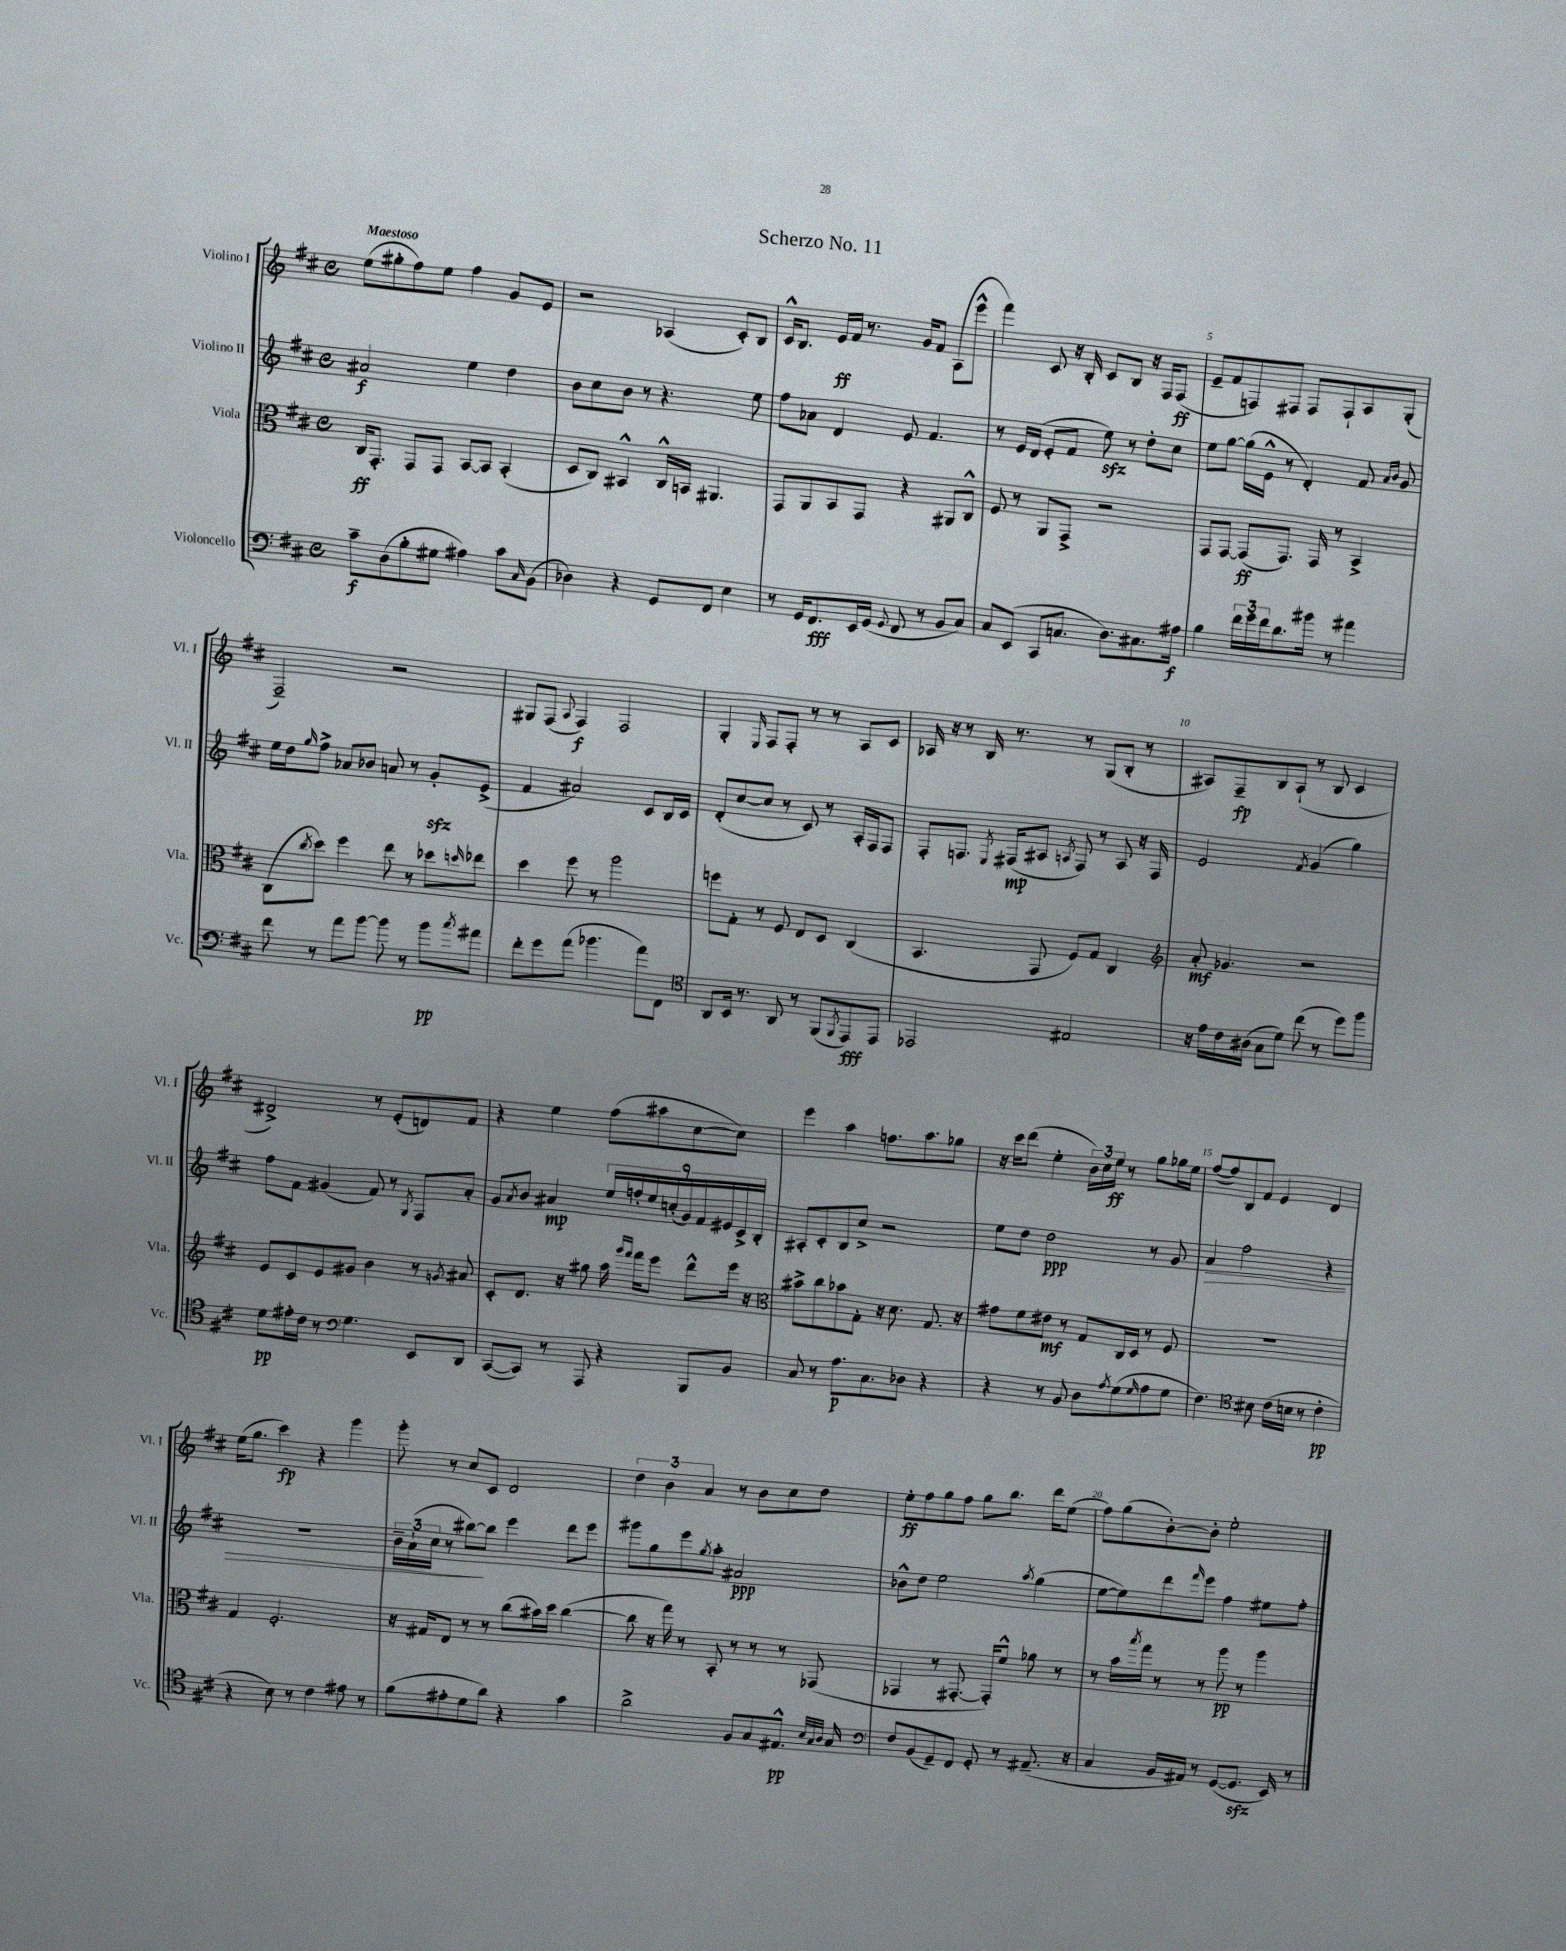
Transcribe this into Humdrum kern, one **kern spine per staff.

**kern	**kern	**kern	**kern
*staff4	*staff3	*staff2	*staff1
*clefF4	*clefC3	*clefG2	*clefG2
*k[f#c#]	*k[f#c#]	*k[f#c#]	*k[f#c#]
*M4/4	*M4/4	*M4/4	*M4/4
*met(c)	*met(c)	*met(c)	*met(c)
8c#~	16C#	2a#	(8ee
.	8.GG'	.	.
(8D	.	.	8gg#'
8B'	8GG	.	8ff#)
8G#	8GG	.	8ee
4A#)	[8BB	4ee	4ff#
.	8BB]	.	.
8c#	(4BB'	4dd	8g
16qqC#	.	.	.
(8BB	.	.	8e
=	=	=	=
4D-)	8D	8b	2r
.	8C#)	8cc#	.
4r	4BB#^^	8b	.
.	.	8r	.
8GG	16C#^^	4.r	(4A-
.	16BB	.	.
8FF#	4.AA#	.	.
4E	.	.	8c#')
.	.	8ee	8B
=	=	=	=
8r	8GG	8ff#	16c#^^
.	.	.	8.B
16GG	8AA	8a-	.
8.FF#	.	.	.
.	8BB	4d	16e
.	.	.	16f#
16EE	8GG	.	8.r
(16GG	.	.	.
8qqGG	.	.	.
8FF#	4r	8e	.
.	.	.	16g
8r	.	4.f#	8f#
8BB	8AA#	.	(8A
8C#)	8C#^^	.	8eee^^
=	=	=	=
8C#	8F#	8r	4fff#)
(8EE	8r	16e	.
.	.	(16d	.
8CC#	8AA	8e'	8c#
8.C	8GG^	8f#	16r
.	.	.	16B'
.	2r	8ee)	8c#
8.D)	.	.	.
.	.	8r	8B
8.C#	.	8dd'	16r
.	.	.	16F#
.	.	8cc#	(8F#
16A#	.	.	.
=	=	=	=
4B	8GG	8ee	8e~
.	[8GG	[8gg	8f#
24f#	(8GG]	(16gg]	8F)
24g	.	.	.
.	.	16e^^	.
24f#	.	.	.
8.d	8.GG)	8r	8F#
.	.	4d')	8F#
16b#	16GG	.	.
8r	8r	.	8F#`
4a#	4BB^	8f#	8A
.	.	16qqa	.
.	.	16qqb	.
.	.	8g	(8G'
=	=	=	=
8f#	(8C#	16ee	2F#~)
.	.	16dd	.
.	8qcc#	16qqgg	.
8r	8dd)	8ff#^	.
8a	4ff#	8a-	.
[8b	.	8b-	.
8b]	8ee	8a	2r
8r	8r	8r	.
8b	8dd-	8g'	.
8qcc#	16qqdd	.	.
8a#	8ee-	(8e^	.
=	=	=	=
8f#'	4dd	4f#	8G#
8g	.	.	(8F#
.	.	.	8qqA
(8a	8ff#	2a#)	4F#)
4.b-	8r	.	.
.	2aa	.	2F#
8a)	.	8c#	.
8FF#	.	16B	.
.	.	16c#	.
=	=	=	=
*clefC4	*	*	*
8AA	8ff	(8d'	4G'
16BB	8G'	[8cc#	.
8.r	.	.	.
.	.	.	16qqE
.	8r	8cc#]	8F#
8AA	8F#	8r	8F#'
8r	8E	8c#)	8r
(8FF#	8D	8r	8r
8qFF#	.	.	.
8EE)	(4C#	16A'	8A
.	.	16F#	.
8EE	.	8F#	8c#
=	=	=	=
2EE-	4.BB	8F#'	16A-
.	.	.	16r
.	.	8.F	8r
.	.	.	16B
.	.	8qE	.
.	.	(16F#	8.r
.	8GG	8A#	.
.	.	8qA	.
2E#	8F#)	8F#)	8r
.	8G	8r	(8G
.	4C#	8A	8B'
.	.	16r	8r
.	.	16F#	.
=	=	=	=
*	*clefG2	*	*
16r	8a'	2e	8A#)
16e	.	.	.
16c#	4.g-	.	8F#~
(16A#	.	.	.
8G	.	.	8B
8d)	.	.	(8A#`
.	.	8qf#	.
(8cc#	2r	(4g	8r
8r	.	.	8B
8dd)	.	4gg)	4c#
8ff#	.	.	.
=	=	=	=
8d	8e	8ff#	2d#^)
16e#'	8c#	8f#	.
16c#	.	.	.
8r	8e	(4g#	.
*clefF4	*	*	*
4.G	8g#	.	.
.	4b	8f#)	8r
.	.	8r	(8e'
.	.	8qG	.
8EE	8r	8F#	8d)
.	8qg	.	.
8DD	8a#	8a'	8f#
=	=	=	=
([8CC#	8c#'	8g	4r
.	.	8qa	.
8CC#])	8.d	8b	.
8r	.	4a#	4ee
.	16r	.	.
8AAA	8gg#	.	.
4r	16aa	18ee	(8ff#
.	.	18ff'	.
.	16qqggg	.	.
.	16qqfff#	.	.
.	16fff#	.	.
.	.	18ee	.
.	8eee	.	8aa#
.	.	(18cc'	.
.	.	18g)	.
8BBB	8ddd^^	.	[8cc#
.	.	18f#	.
.	.	18e#	.
8BB	16eee	.	8cc#])
.	.	18c#^	.
.	16r	.	.
.	.	18B'	.
=	=	=	=
*	*clefC3	*	*
8C#	8b#^	8A#'	4eee
8r	8cc#	8c#'	.
8.A	8b-	8B	4aa
.	8G'	8cc#^	.
8.C#	.	.	.
.	16r	2r	8.ff
.	8.d	.	.
8D-	.	.	.
.	.	.	8.aa
4r	8.G	.	.
.	.	.	8gg-
.	16r	.	.
=	=	=	=
4r	8g#	8ee	16r
.	.	.	16ccc#
.	8f#	8dd	(8ddd
8r	8e#	2dd	4ee'
8BB	8r	.	.
8D	8G	.	24b)
.	.	.	24cc#
.	.	.	24ee
8qA	.	.	.
(8G	16C#	.	8r
.	16D	.	.
16qqG	.	.	.
8A	8r	8r	8gg
8G	8F#	8g	16gg-
.	.	.	16ee
=	=	=	=
4.F#)	1r	4a	([8ff#
.	.	.	8ff#])
.	.	2ff#	8B
*clefC4	*	*	*
8B#	.	.	8f#
(16c#	.	.	4e
16B	.	.	.
8r	.	.	.
4c#'	.	4r	4d
=	=	=	=
4r	4G	1r	(16ee
.	.	.	8.gg
8B)	2.F#'	.	4ccc#)
8r	.	.	.
4c#	.	.	4r
8e#	.	.	4ggg
8r	.	.	.
=	=	=	=
(8f#	16r	24b~	8ggg'
.	.	(24a`	.
.	16G#	.	.
.	.	24cc#	.
8e#'	8E	8r	8r
8d	8r	[8bb#)	8cc#
8a)	8r	8bb#]	8c#
4r	(8cc#	4eee	2d
.	16b#)	.	.
.	16dd	.	.
4g	([4cc#	8ddd	.
.	.	8eee	.
=	=	=	=
2a^	8cc#]	8ggg#	6dd
.	16r	8gg	.
.	.	.	6b
.	16gg)	.	.
.	8r	8eee	.
.	.	.	6a
.	.	8qgg	.
.	8BB'	8aa'	.
8F#	8r	2a#	8r
8G	8r	.	8b
8.E#^^	8r	.	8cc#
.	(8GG-	.	8dd
32qqB	.	.	.
32qqG	.	.	.
32qqA	.	.	.
16G	.	.	.
=	=	=	=
*clefF4	*	*	*
8F#	4GG-	8b-^^	8ee'
(8BB	.	8dd	8ff#
8GG~)	8r	2ee	8gg
8FF#	[8.GG#'	.	8ff#
8GG'	.	.	8gg
.	16GG#'])	.	.
8r	8f#^^	.	8.bb
.	.	8qaa	.
(8.AA#~	8a-	(4gg	.
.	.	.	16ddd
.	8r	.	(8ee
16r	.	.	.
=	=	=	=
4C#	8r	[8ee	8ff#)
.	16b	8ee])	(8gg
.	8qbb	.	.
.	16gg	.	.
16BB	8r	8ddd	[8b')
16AA#)	.	.	.
.	.	16qqfff#	.
8r	8r	8eee	8b']
([8GG	8aa	4ff#	2ee'
8.GG]	8r	.	.
.	4aa	8ee#	.
16EE)	.	.	.
8r	.	8ff#'	.
==	==	==	==
*-	*-	*-	*-
